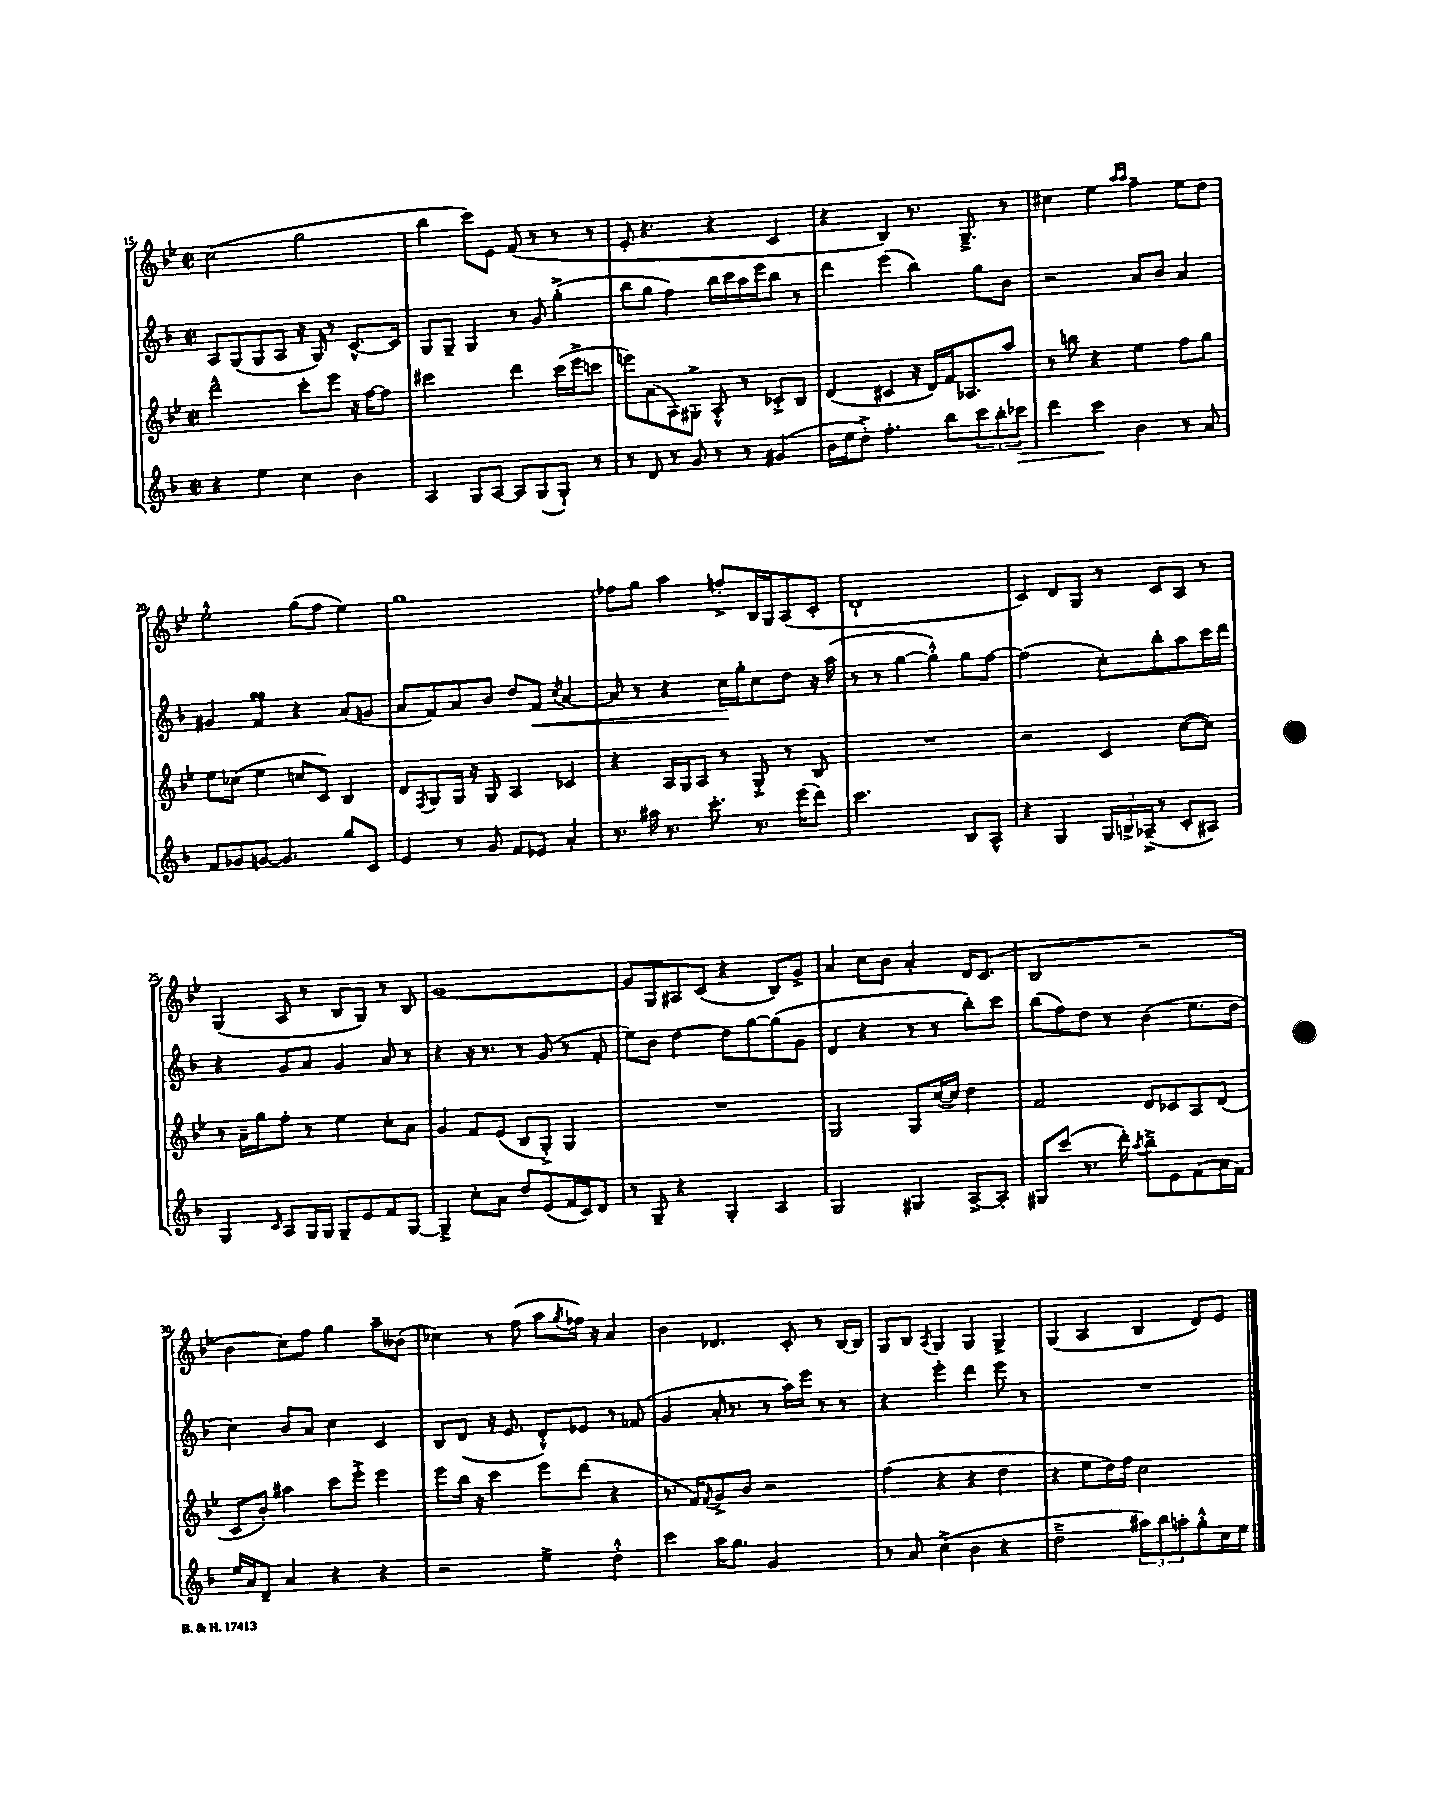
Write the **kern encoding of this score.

**kern	**kern	**kern	**kern
*staff4	*staff3	*staff2	*staff1
*clefG2	*clefG2	*clefG2	*clefG2
*k[b-]	*k[b-e-]	*k[b-]	*k[b-e-]
*M2/2	*M2/2	*M2/2	*M2/2
*met(c|)	*met(c|)	*met(c|)	*met(c|)
4r	2ddd^^	8A	(2cc
.	.	(8G	.
4ee	.	8G	.
.	.	8A	.
4cc	8ccc'	16r	2gg
.	.	16G)	.
.	8eee-	8r	.
4b-	16r	[8.c^^	.
.	[16ff	.	.
.	8ff]	.	.
.	.	16c]	.
=	=	=	=
4A	2ccc#	8G	4bb-
.	.	8G~	.
8G	.	4G	8ccc)
[8A	.	.	8e-
8A]	4ddd	8r	(8f
(8G	.	8g	8r
8G`)	(16ccc#	(4gg'^	8r
.	16eee-^	.	.
8r	8ccc	.	8r
=	=	=	=
8r	8eee)	8bb-	8e-'
8d	(8a	8gg	4.r
8r	8A)	4ff)	.
8g	8G#'^	.	.
8r	8A'^^	16bb-	4r
.	.	16ccc	.
8r	8r	16aa	.
.	.	16eee	.
(4g#	8c-'^	8bb-	4c
.	8B-	8r	.
=	=	=	=
16b-	(4d	4ddd	4r
16ee	.	.	.
8dd'^)	.	.	.
4.ff'	4c#	(4eee	4B-)
.	16r	4bb-)	8.r
.	16d)	.	.
8bb-	16f	.	.
.	8.A-	.	8.G~^
12ccc	.	8gg	.
12bb-'	.	.	.
.	8aa	8b-	8r
12ccc-	.	.	.
=	=	=	=
4ddd	8r	2r	4cc#
.	8bb	.	.
4ccc	4r	.	4ee-
.	.	.	16qqaa
.	.	.	16qqaa
4b-	4ee-	8a	4ff~
.	.	8b-	.
8r	8ff	4a	8ee-
8a	8gg	.	8dd
=	=	=	=
8f	8ee-	4g#	2ee-'^^
8g-	(8cc-	.	.
[8g	4ee-	4f	.
4.g]	.	.	.
.	8cc	4r	(8gg
.	8c)	.	8ff
8gg	4B-	(8a	4ee-)
8c	.	8g	.
=	=	=	=
4e	8d	8a	1gg
.	8qF	.	.
.	8G	8f)	.
8r	16G	8a	.
.	16r	.	.
8g	8G	8b-	.
8f	4A	8dd	.
8e-	.	8f	.
.	.	8qcc	.
4a'	4c-	[4a	.
=	=	=	=
8.r	4r	8a]	8ff-
.	.	8r	8gg
16aa#	.	.	.
8.r	16A	4r	4aa
.	16G	.	.
.	8A	.	.
8.ccc'	.	.	.
.	8r	16cc	8ff'^
.	.	16gg'	.
8.r	8G'^	8cc	16B-
.	.	.	16G
.	8r	8dd	(8A
(16eee	.	.	.
8ddd)	8B-	16r	8c'
.	.	(16aa	.
=	=	=	=
2.ccc	1r	8r	1d`
.	.	8r	.
.	.	[4gg	.
.	.	4gg'^^])	.
8B-	.	8gg	.
8A^^	.	[8ff	.
=	=	=	=
4r	2r	(2ff]	4c)
4G	.	.	8d
.	.	.	8G
24G	4c	8cc')	8r
24B^	.	.	.
(24A-~^	.	.	.
8r	.	8bb-'	8c
8c'	([8cc	8aa	8A
8A#)	8cc])	16ccc	8r
.	.	16ddd	.
=	=	=	=
4G	8r	4r	(4G
.	16a~	.	.
.	16gg	.	.
16qqc	.	.	.
8A	8ff'	8g	8A
16G	8r	8a	8r
16G	.	.	.
8G~	4ee-	4g	8B-
8e	.	.	8G)
8f	8cc'	8a	8r
[8G	8a	8r	8B-
=	=	=	=
4G~^]	4g	4r	[1g
8cc'	8f	16r	.
.	.	8.r	.
8a	(8e-	.	.
8dd	8B-	8r	.
(8e	8G'^)	(8g	.
16f	4G	8r	.
16c)	.	.	.
8d	.	8f'	.
=	=	=	=
8r	1r	8ee)	8g]
8G~	.	8b-	8G
4r	.	[4dd	8A#
.	.	.	(8c
4G'	.	8dd]	4r
.	.	[8gg	.
4A	.	(8gg]	8B-)
.	.	8g	8g^
=	=	=	=
2G	2G	4d	4a
.	.	4r	8cc
.	.	.	8b-
4G#	8G	8r	4a'
.	([16cc	8r	.
.	16cc])	.	.
[8A^	4dd	8bb-')	16d
.	.	.	(8.c
8A']	.	8ccc	.
=	=	=	=
8G#	2f	(8bb-	2B-
(8ccc	.	8ff)	.
8.r	.	8dd	.
.	.	8r	.
16ddd')	.	.	.
8qaa	.	.	.
8bb-~^	8d	(4b-	2r
8e	8c-	.	.
(8f	8A	8.ee	.
16a	(8d	.	.
16f)	.	16dd	.
=	=	=	=
16ee	8c	4cc)	4b-
16a	.	.	.
8d~	8b-')	.	.
4a	4aa#	8b-	8cc)
.	.	8a	8ff
4r	8ccc	4cc	4gg
.	8eee-'^	.	.
4r	4eee-	4c	8aa~
.	.	.	(8b--
=	=	=	=
2r	8eee-	8B-	4cc-)
.	16bb-	(8d	.
.	16r	.	.
.	4ccc	16r	8r
.	.	8.e	.
.	.	.	(8ff
4ee^	8eee-	8d'^^)	8aa
.	.	.	8qgg
.	(8ddd	8e-	16ff-)
.	.	.	16r
4dd'^^	4r	8r	4a
.	.	(8f-	.
=	=	=	=
4ccc	8.r	4g	4b-
.	16f)	.	.
.	8qf	.	.
16aa	8g^	16a'	4.d-
8.gg	.	8.r	.
.	8b-	.	.
2g	2r	8r	.
.	.	16aa)	8c'
.	.	16eee	.
.	.	8r	8r
.	.	8r	[16B-
.	.	.	16B-]
=	=	=	=
8r	(4ff	4r	8G
8a	.	.	8B-
.	.	.	8qA
(4cc^	4r	4eee'	4G
4b-	4r	4ddd	4G
4r	4dd	8eee	4G^
.	.	8r	.
=	=	=	=
2dd~^	4r	1r	(4G
.	8ee-	.	4A
.	16dd)	.	.
.	16ff	.	.
12aa#)	2cc	.	4B-
12bb-	.	.	.
12aa'	.	.	.
8gg'^^	.	.	8d)
16cc	.	.	8e-
16ee	.	.	.
==	==	==	==
*-	*-	*-	*-
